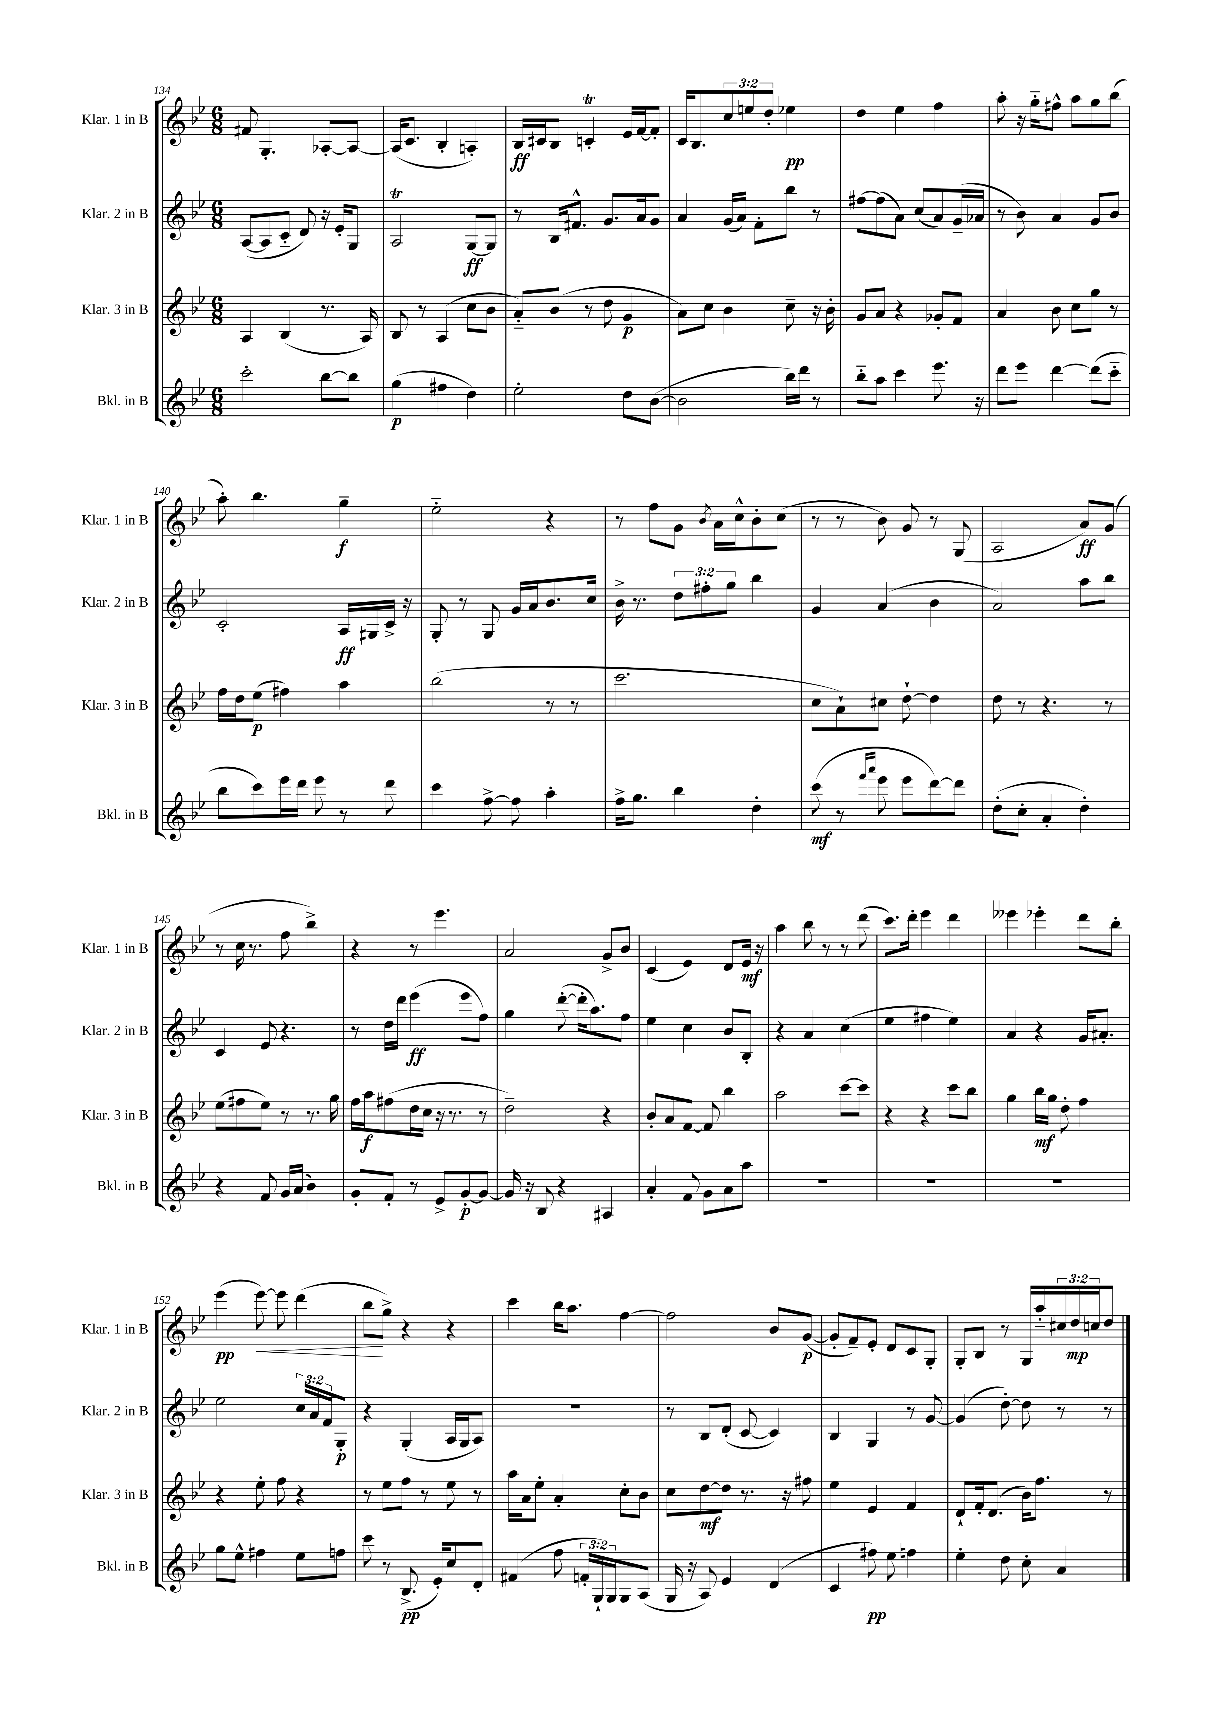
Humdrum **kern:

**kern	**dynam	**kern	**dynam	**kern	**dynam	**kern	**dynam
*part4	*part4	*part3	*part3	*part2	*part2	*part1	*part1
*staff4	*staff4	*staff3	*staff3	*staff2	*staff2	*staff1	*staff1
*I"Bkl. in B	*	*I"Klar. 3 in B	*	*I"Klar. 2 in B	*	*I"Klar. 1 in B	*
*I'Bkl. in B	*	*I'Klar. 3 in B	*	*I'Klar. 2 in B	*	*I'Klar. 1 in B	*
*clefG2	*	*clefG2	*	*clefG2	*	*clefG2	*
*k[b-e-]	*	*k[b-e-]	*	*k[b-e-]	*	*k[b-e-]	*
*M6/8	*	*M6/8	*	*M6/8	*	*M6/8	*
=134	=134	=134	=134	=134	=134	=134	=134
2ccc'\	.	4A/	.	([8A/L	.	8f#X/	.
.	.	.	.	8A/]	.	4.G'/	.
.	.	(4B-/	.	8c/J	.	.	.
.	.	.	.	8d/)	.	.	.
[8bb-\L	.	8.r	.	16r	.	[8A-X'/L	.
.	.	.	.	16e-'/KL	.	.	.
8bb-\J]	.	.	.	8G/J	.	8A-/J_	.
.	.	16A/)	.	.	.	.	.
=135	=135	=135	=135	=135	=135	=135	=135
(4gg\	p	8B-/	.	2At/	.	(16A-/KL]	.
.	.	.	.	.	.	8.c/J	.
.	.	8r	.	.	.	.	.
4ff#X\	.	(4A/	.	.	.	4B-'/	.
4dd\)	.	8cc\L	.	[8G/L	ff	4An'/)	.
.	.	8b-\J	.	8G/J]	.	.	.
=136	=136	=136	=136	=136	=136	=136	=136
2ee-'\	.	8a/L)	.	8r	.	16B-/LL	ff
.	.	.	.	.	.	16c#X/J	.
.	.	(8b-/J	.	16B-/KL	.	8B-/J	.
.	.	.	.	8.f#X^^/J	.	.	.
.	.	8r	.	.	.	4cnT'/	.
.	.	8dd\	.	8.g/L	.	.	.
8dd\L	.	4g/	p	.	.	16e-/LL	.
.	.	.	.	16a/k	.	[16f/J	.
([8b-\J	.	.	.	8g/J	.	8f'/J]	.
=137	=137	=137	=137	=137	=137	=137	=137
2b-\]	.	8a\L)	.	4a/	.	16c/KL	.
.	.	.	.	.	.	8.B-/	.
.	.	8cc\J	.	.	.	.	.
.	.	4b-\	.	(16g/LL	.	12cc/	.
.	.	.	.	16a/JJ)	.	.	.
.	.	.	.	.	.	12een/	.
.	.	.	.	8f'\L	.	.	.
.	.	.	.	.	.	12dd'/J	.
16bb-\LL)	.	8cc~\	.	8bb-\J	.	4ee-X\	pp
16ddd\JJ	.	.	.	.	.	.	.
8r	.	16r	.	8r	.	.	.
.	.	16b-'\	.	.	.	.	.
=138	=138	=138	=138	=138	=138	=138	=138
8bb-\L	.	8g/L	.	[8ff#X\L	.	4dd\	.
8aa\J	.	8a/J	.	(8ff#\]	.	.	.
4ccc\	.	4r	.	8a\J)	.	4ee-\	.
.	.	.	.	(8cc/L	.	.	.
8.eee-\	.	8g-X'/L	.	8a/)	.	4ff\	.
.	.	8f/J	.	(16g~/L	.	.	.
16r	.	.	.	16a-X/JJ	.	.	.
=139	=139	=139	=139	=139	=139	=139	=139
8ddd\L	.	4a/	.	8r	.	8aa'\	.
8eee-\J	.	.	.	8b-\)	.	16r	.
.	.	.	.	.	.	16gg\KL	.
[4ddd\	.	8b-\	.	4a/	.	8ff#X^^\J	.
.	.	8cc\L	.	.	.	8aa\L	.
(8ddd\L]	.	8gg\J	.	8g/L	.	8gg\	.
8ccc\J	.	8r	.	8b-/J	.	(8bb-\J	.
!!LO:LB:g=z
=140	=140	=140	=140	=140	=140	=140	=140
8bb-\L	.	16ff\LL	.	2c'/	.	8aa'\)	.
.	.	16dd\J	.	.	.	.	.
8ccc\)	.	(8ee-\J	p	.	.	4.bb-\	.
16eee-\L	.	4ff#X\)	.	.	.	.	.
16ddd\JJ	.	.	.	.	.	.	.
8eee-\	.	.	.	.	.	.	.
8r	.	4aa\	.	16A/LL	ff	4gg~\	f
.	.	.	.	16G#X/	.	.	.
8ddd\	.	.	.	16c^/JJ	.	.	.
.	.	.	.	16r	.	.	.
=141	=141	=141	=141	=141	=141	=141	=141
4ccc\	.	(2bb-\	.	8G'/	.	2ee-\	.
.	.	.	.	8r	.	.	.
[8ff^\	.	.	.	8G/	.	.	.
8ff\]	.	.	.	16g/LL	.	.	.
.	.	.	.	16a/J	.	.	.
4aa'\	.	8r	.	8.b-/	.	4r	.
.	.	8r	.	.	.	.	.
.	.	.	.	16cc/Jk	.	.	.
=142	=142	=142	=142	=142	=142	=142	=142
16ff^\KL	.	2.ccc\	.	16b-^\	.	8r	.
8.gg\J	.	.	.	8.r	.	.	.
.	.	.	.	.	.	8ff\L	.
4bb-\	.	.	.	12dd\L	.	8g\J	.
.	.	.	.	12ff#X'\	.	.	.
.	.	.	.	.	.	8qb-/	.
.	.	.	.	.	.	16a\LL	.
.	.	.	.	12gg\J	.	.	.
.	.	.	.	.	.	16cc^^\J	.
4dd'\	.	.	.	4bb-\	.	8b-'\	.
.	.	.	.	.	.	(8cc\J	.
=143	=143	=143	=143	=143	=143	=143	=143
(8ccc\	mf	8cc\L	.	4g/	.	8r	.
8r	.	8a`\)	.	.	.	8r	.
16qqfff/LL	.	.	.	.	.	.	.
16qqaaa/JJ	.	.	.	.	.	.	.
8eee-\	.	8cc#X\J	.	(4a/	.	8b-\)	.
8eee-\L	.	[8dd`\	.	.	.	8g/	.
[8ddd\)	.	4dd\]	.	4b-\	.	8r	.
8ddd\J]	.	.	.	.	.	(8G/	.
=144	=144	=144	=144	=144	=144	=144	=144
(8dd'\L	.	8dd\	.	2a/)	.	2A/	.
8cc'\J	.	8r	.	.	.	.	.
4a'/	.	4.r	.	.	.	.	.
4dd'\)	.	.	.	8aa\L	.	8a/L)	ff
.	.	8r	.	8bb-\J	.	(8g/J	.
!!LO:LB:g=z
=145	=145	=145	=145	=145	=145	=145	=145
4r	.	(8ee-\L	.	4c/	.	8r	.
.	.	8ff#X\	.	.	.	16cc\	.
.	.	.	.	.	.	8.r	.
8f/	.	8ee-\J)	.	8e-/	.	.	.
16g/LL	.	8r	.	4.r	.	8ff\	.
(16a/JJ	.	.	.	.	.	.	.
4b-\)	.	8.r	.	.	.	4bb-^\)	.
.	.	16gg\	.	.	.	.	.
=146	=146	=146	=146	=146	=146	=146	=146
8g'/L	.	16ff\LL	.	8r	.	4r	.
.	.	16aa\J	f	.	.	.	.
8f'/J	.	(8ff#X\	.	16dd\LL	.	.	.
.	.	.	.	16ddd\JJ	.	.	.
8r	.	16dd\L	.	(4eee-\	ff	8r	.
.	.	16cc\JJ	.	.	.	.	.
8e-^/L	.	16r	.	.	.	4.eee-\	.
.	.	8.r	.	.	.	.	.
[8g'/	p	.	.	8eee-\L	.	.	.
8g/J_	.	8r	.	8ff\J)	.	.	.
=147	=147	=147	=147	=147	=147	=147	=147
16g/]	.	2dd~\)	.	4gg\	.	2a/	.
16r	.	.	.	.	.	.	.
8B-/	.	.	.	.	.	.	.
4r	.	.	.	([8ddd'\	.	.	.
.	.	.	.	16ddd'\KL]	.	.	.
.	.	.	.	8.aa\)	.	.	.
4A#X/	.	4r	.	.	.	8g^/L	.
.	.	.	.	8ff\J	.	8b-/J	.
=148	=148	=148	=148	=148	=148	=148	=148
4a'/	.	8b-'/L	.	4ee-\	.	(4c/	.
.	.	8a/	.	.	.	.	.
8f/	.	[8f/J	.	4cc\	.	4e-/)	.
8g\L	.	8f/]	.	.	.	.	.
8a\	.	4bb-\	.	8b-/L	.	8d/L	.
8aa\J	.	.	.	8B-'/J	.	16e-/Jk	mf
.	.	.	.	.	.	16r	.
=149	=149	=149	=149	=149	=149	=149	=149
2.r	.	2aa\	.	4r	.	4aa\	.
.	.	.	.	4a/	.	8bb-\	.
.	.	.	.	.	.	8r	.
.	.	[8ccc\L	.	(4cc\	.	8r	.
.	.	8ccc\J]	.	.	.	(8ddd\	.
=150	=150	=150	=150	=150	=150	=150	=150
2.r	.	4r	.	4ee-\	.	8.ccc\L)	.
.	.	.	.	.	.	16ddd'\Jk	.
.	.	4r	.	4ff#X\	.	4eee-\	.
.	.	8ccc\L	.	4ee-\)	.	4ddd\	.
.	.	8bb-\J	.	.	.	.	.
=151	=151	=151	=151	=151	=151	=151	=151
2.r	.	4gg\	.	4a/	.	4eee--X\	.
.	.	16bb-\LL	mf	4r	.	4eee-X'\	.
.	.	16gg\JJ	.	.	.	.	.
.	.	8dd'\	.	.	.	.	.
.	.	4ff\	.	16g/KL	.	8ddd\L	.
.	.	.	.	8.a#X'/J	.	.	.
.	.	.	.	.	.	8bb-'\J	.
!!LO:LB:g=z
=152	=152	=152	=152	=152	=152	=152	=152
8gg\L	.	4r	.	2ee-\	.	(4eee-\	pp
8ee-^^\J	.	.	.	.	.	.	.
!	!	!	!	!	!	!	!LO:HP:b
4ff#X\	.	8ee-'\	.	.	.	[8eee-\)	<
.	.	8ff\	.	.	.	8eee-\]	.
8ee-\L	.	4r	.	24cc/LL	.	(4ddd\	.
.	.	.	.	24a/	.	.	.
.	.	.	.	24f/J	.	.	.
8ffn\J	.	.	.	8G'/J	p	.	.
=153	=153	=153	=153	=153	=153	=153	=153
8ccc\	.	8r	.	4r	.	8bb-\L	.
8r	.	8ee-\L	.	.	.	8gg^\J)	[
(8.B-^/	pp	8ff\J	.	(4G'/	.	4r	.
.	.	8r	.	.	.	.	.
16e-'/KL)	.	.	.	.	.	.	.
8cc/	.	8ee-\	.	16A/LL	.	4r	.
.	.	.	.	16G/J	.	.	.
8d'/J	.	8r	.	8A/J)	.	.	.
=154	=154	=154	=154	=154	=154	=154	=154
(4f#X/	.	16aa\LL	.	2.r	.	4ccc\	.
.	.	16a\J	.	.	.	.	.
.	.	8ee-'\J	.	.	.	.	.
8ff\	.	4a'/	.	.	.	16bb-\KL	.
.	.	.	.	.	.	8.aa\J	.
24fn'/LL	.	.	.	.	.	.	.
24G`/)	.	.	.	.	.	.	.
24G/J	.	.	.	.	.	.	.
8G/	.	8cc'\L	.	.	.	[4ff\	.
(8A/J	.	8b-\J	.	.	.	.	.
=155	=155	=155	=155	=155	=155	=155	=155
16G/	.	8cc\L	.	8r	.	2ff\]	.
16r	.	.	.	.	.	.	.
8A/)	.	[8dd\	mf	8B-/L	.	.	.
4e-/	.	8dd\J]	.	(8d'/J	.	.	.
.	.	8.r	.	[8c/	.	.	.
(4d/	.	.	.	4c/])	.	8b-/L	.
.	.	16r	.	.	.	.	.
.	.	8ff#X\	.	.	.	([8g/J	p
=156	=156	=156	=156	=156	=156	=156	=156
4c/	.	4ee-\	.	4B-/	.	8g'/L]	.
.	.	.	.	.	.	8f~/)	.
8ff#X\)	pp	4e-/	.	4G/	.	8e-'/J	.
8ee-\	.	.	.	.	.	8d/L	.
4ffn\	.	4f/	.	8r	.	8c/	.
.	.	.	.	[8g/	.	8G'/J	.
=157	=157	=157	=157	=157	=157	=157	=157
4ee-'\	.	8d`/L	.	(4g/]	.	8G'/L	.
.	.	16f'/k	.	.	.	8B-/J	.
.	.	(8.d/J	.	.	.	.	.
8dd\	.	.	.	[8dd'\)	.	8r	.
8cc'\	.	16b-\KL)	.	8dd\]	.	16G/LL	.
.	.	8.ff\J	.	.	.	16aa/	.
4a/	.	.	.	8r	.	24cc#X/	.
.	.	.	.	.	.	24dd/	mp
.	.	.	.	.	.	24ccn/J	.
.	.	8r	.	8r	.	8dd/J	.
==	==	==	==	==	==	==	==
*-	*-	*-	*-	*-	*-	*-	*-
